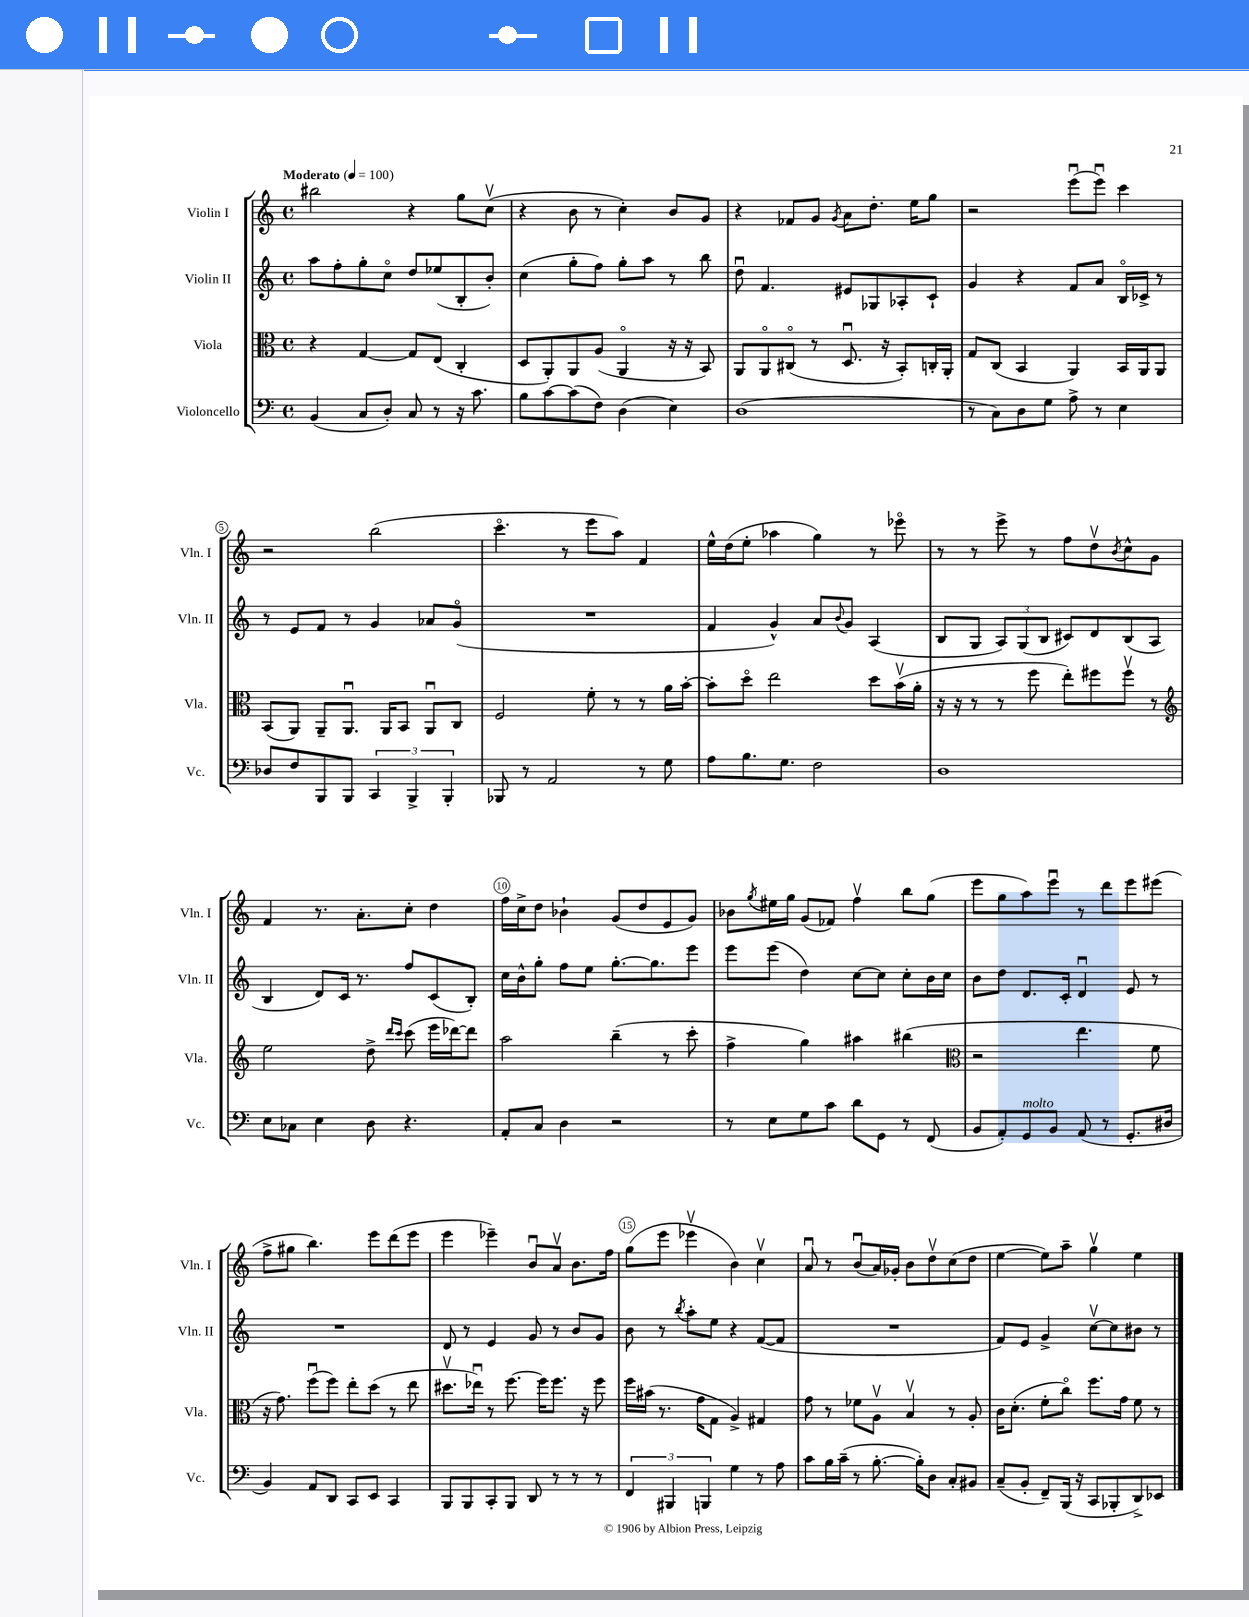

**kern	**kern	**kern	**kern
*part4	*part3	*part2	*part1
*staff4	*staff3	*staff2	*staff1
*I"Violoncello	*I"Viola	*I"Violin II	*I"Violin I
*I'Vc.	*I'Vla.	*I'Vln. II	*I'Vln. I
*clefF4	*clefC3	*clefG2	*clefG2
*k[]	*k[]	*k[]	*k[]
*M4/4	*M4/4	*M4/4	*M4/4
*met(c)	*met(c)	*met(c)	*met(c)
*MM100	*MM100	*MM100	*MM100
=1	=1	=1	=1
!	!	!	!LO:TX:a:B:t=Moderato
(4BB/	4r	8aa\L	2bb#X\
.	.	8ff'\	.
8C/L	[4G/	8gg'\	.
8D'/J)	.	8cc\J	.
8C/	8G/L]	8dd/L	4r
8r	(8E/J	(8ee-X/	.
16r	4C'/	8B'/	8gg\L
8.c\	.	.	.
.	.	8b'/J)	(8ccv\J
=2	=2	=2	=2
8B\L	8D/L	(4cc\	4r
[8c\	8AA'/)	.	.
(8c\]	8AA/	8gg'\L	8b\
8F\J)	(8A/J	8ff\J)	8r
(4D\	4AA/	8gg'\L	4cc'\)
.	.	8aa\J	.
4E\)	16r	8r	8b/L
.	16r	.	.
.	8BB/)	8bb\	8g/J
=3	=3	=3	=3
(1D	8AA/L	8ddu\	4r
.	8AA/	4.f/	.
.	(8C#X/J	.	8f-X/L
.	8r	.	8g/J
.	.	.	8qg/
.	8.Du/	8e#X/L	8a\L
.	.	8G-X/	8.dd'\J
.	16r	.	.
.	8BB'/L)	8A-X'/	.
.	.	.	16ee\KL
.	16Cn'/L	8c`/J	8gg\J
.	16AA'/JJ	.	.
=4	=4	=4	=4
8r	8G/L	4g/	2r
8C\L)	(8C/J	.	.
8D\	4BB/	4r	.
8G\J	.	.	.
8A^\	4AA/)	8f/L	(8eeeu\L
8r	.	8a/J	8eeeu\J)
4E\	16BB/LL	16B/LL	4ccc\
.	16AA/J	16c-X^/JJ	.
.	8AA/J	8r	.
!!LO:LB:g=z
=5	=5	=5	=5
8D-X/L	(8BB/L	8r	2r
8F/	8AA/J)	8e/L	.
8BBB/	8AA~/L	8f/J	.
8BBB/J	8.AAu/J	8r	.
6CC/	.	4g/	(2bb\
.	16AA/KL	.	.
.	8BB/J	.	.
6BBB^/	.	.	.
.	8AAu/L	8a-X/L	.
6BBB'/	.	.	.
.	8C/J	(8g/J	.
=6	=6	=6	=6
8BBB-X/	2F/	1r	4.ccc\
8r	.	.	.
2AA/	.	.	.
.	.	.	8r
.	8f'\	.	8eee\L
.	8r	.	8aa\J)
8r	8r	.	4f/
8G\	16a\LL	.	.
.	[16b'\JJ	.	.
=7	=7	=7	=7
8A\L	8b'\L]	4f/	16ee^^\LL
.	.	.	(16dd\J
8.B\	8dd\J	.	8ee'\J
.	2ee\	4g^^/)	4aa-X\
8.G\J	.	.	.
2F\	.	8a/L	4gg\)
.	.	8qqb/	.
.	.	8g/J	.
.	8dd\L	(4A/	8r
.	(16bv\L	.	8eee-X\
.	16a'\JJ	.	.
=8	=8	=8	=8
1D	16r	8B/L	8r
.	16r	.	.
.	8r	8G/J	8r
.	8r	12A/L)	8eee^\
.	.	(12G/	.
.	8ff\	.	8r
.	.	12B/J	.
.	8ee'\L)	8c#X/L)	8ff\L
.	8ff#X\	8d/	8ddv\
.	.	.	8qb/
.	8ff#v\J	(8B/	8cc^^\
.	8r	8A/J	8g\J
!!LO:LB:g=z
=9	=9	=9	=9
*	*clefG2	*	*
8E\L	2ee\	4B/	4f/
8C-X\J	.	.	.
4E\	.	8d/L)	8.r
.	.	16c/Jk	.
.	.	8.r	8.a'\L
8D\	8dd^\	.	.
.	16qqddd/LL	.	.
.	16qqccc/JJ	.	.
4.r	(8ccc\	8ff/L	8cc'\J
.	16eee\LL	(8c/	4dd\
.	[16ddd-X\J)	.	.
.	8ddd-\J]	8B'/J)	.
=10	=10	=10	=10
8AA'/L	2aa\	16cc\LL	16ff\LL
.	.	16b^^\J	16cc^\J
8C/J	.	8gg'\J	8dd\J
4D\	.	8ff\L	4b-X`\
.	.	8ee\J	.
2r	(4bb~\	[8.gg'\L	(8g/L
.	.	.	8dd/
.	.	8.gg\]	.
.	8r	.	8e/
.	8ccc'\	8eee\J	8g/J)
=11	=11	=11	=11
8r	4ff^\	8eee\L	8b-X\L
.	.	.	8qgg/
8E\L	.	(8eee\J	16ee#X\L
.	.	.	16gg\JJ
8G\	4gg\)	4dd\)	(8g/L
8c\J	.	.	8f-X/J)
8d\L	4aa#X\	[8cc\L	4ffv\
8GG\J	.	8cc\J]	.
8r	(4bb#X\	8cc'\L	8bb\L
(8FF/	.	16b\L	(8gg\J
.	.	16cc\JJ	.
=12	=12	=12	=12
*	*clefC3	*	*
8BB/L	2r	8b\L	8eee\L
8AA'/)	.	8dd\J	8gg\
!LO:TX:a:i:t=molto	!	!	!
8GG/	.	8.d/L	8aa\)
8BB/J	.	.	8eeeu\J
.	.	16c'/Jk	.
(8AA/	4.ee\	4du/	8r
8r	.	.	8ddd\L
8.GG'/L	.	8e/	8eee\
.	8f\	8r	(8eee#X\J
16D#X/Jk	.	.	.
!!LO:LB:g=z
=13	=13	=13	=13
4BB/)	16r	1r	8ff^\L
.	8.g\)	.	.
.	.	.	8gg#X\J
8AA/L	(8ffu\L	.	4.bb\)
8DD/J	8ff\J)	.	.
8CC/L	8ee'\L	.	.
8EE/J	(8dd\J	.	8eee\L
4CC/	8r	.	(8ddd\
.	8ee\	.	8eee\J
=14	=14	=14	=14
8BBB/L	8.dd#Xv\L	8d/	4eee\
8BBB/	.	8r	.
.	16ee-Xu\Jk)	.	.
8CC'/	8r	4e/	4eee-X~\)
8BBB/J	[8.ff\	.	.
8DD/	.	8g/	8bu/L
.	16ff\KL]	.	.
8r	8.ff\J	8r	8av/J
8r	.	8b/L	8.b\L
.	16r	.	.
8r	8ff\	8g/J	.
.	.	.	16ff\Jk
=15	=15	=15	=15
6FF/	16ff\LL	8b\	(8gg\L
.	(16b#X\JJ	.	.
.	8.r	8r	8eee\J
6BBB#X/	.	.	.
.	.	8qbb/	.
.	.	8aa'\L	4eee-Xv\
.	16g\KL	.	.
6BBBn/	.	.	.
.	8G\J	8ee\J	.
4G\	4A^/)	4r	4b\)
8r	4G#X/	([8f/L	4ccv\
8A\	.	8f/J]	.
=16	=16	=16	=16
8c\L	8g\	1r	8au/
16B\L	8r	.	8r
(16c~\JJ	.	.	.
8r	8f-X\L	.	(8bu/L
[8.B'\	8Av\J	.	16a/L)
.	.	.	16g-X'/JJ
.	4Bv/	.	8b\L
16B'\KL])	.	.	.
8D\J	.	.	8ddv\
8C'/L	8r	.	(8cc\
8BB#X/J	8A'/	.	8dd\J
=17	=17	=17	=17
(8C~/L	16c\KL	8f/L)	[4ee\
.	(8.d'\J	.	.
8BB'/J	.	8e/J	.
8FF~/L)	8f'\L	4g^/	8ee\L])
(16BBB/Jk	8cc\J)	.	8aa~\J
16r	.	.	.
8CC/L	8.ff\L	[8ccv\L	4ggv\
8BBB-X'/	.	8cc\]	.
.	16g\Jk	.	.
8DD^/)	8f\	8b#X\J	4ee\
8EE-X/J	8r	8r	.
==	==	==	==
*-	*-	*-	*-
